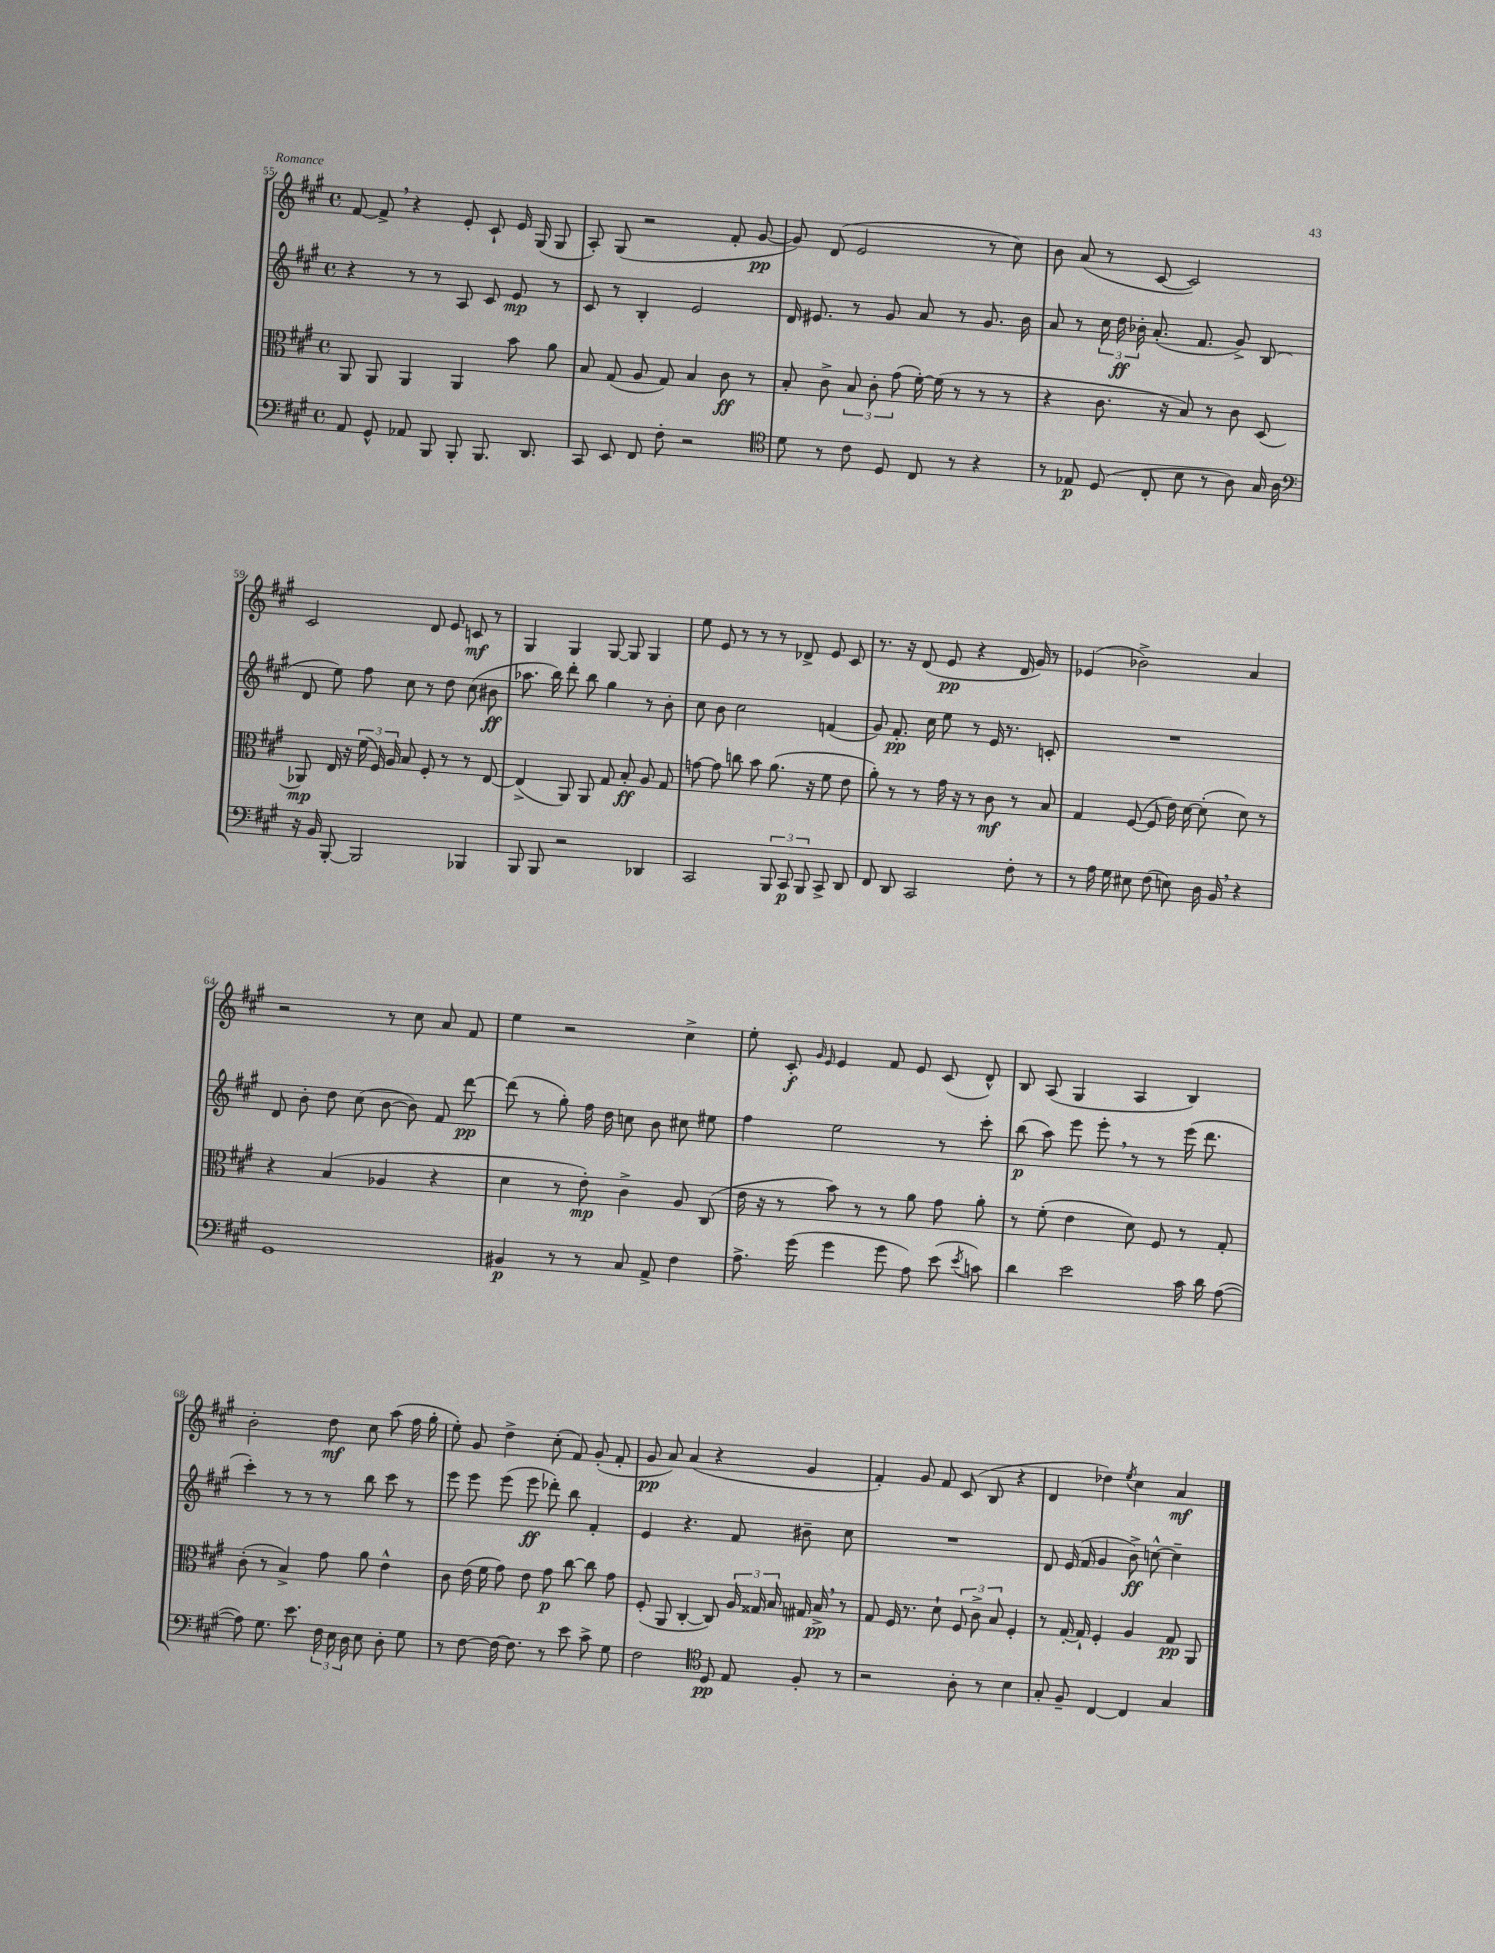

**kern	**dynam	**kern	**dynam	**kern	**dynam	**kern	**dynam
*part4	*part4	*part3	*part3	*part2	*part2	*part1	*part1
*staff4	*staff4	*staff3	*staff3	*staff2	*staff2	*staff1	*staff1
*clefF4	*	*clefC3	*	*clefG2	*	*clefG2	*
*k[f#c#g#]	*	*k[f#c#g#]	*	*k[f#c#g#]	*	*k[f#c#g#]	*
*M4/4	*	*M4/4	*	*M4/4	*	*M4/4	*
*met(c)	*	*met(c)	*	*met(c)	*	*met(c)	*
=55	=55	=55	=55	=55	=55	=55	=55
8AA/	.	8AA/	.	4r	.	[8f#/	.
8GG#^^/	.	8AA/	.	.	.	8f#^,/]	.
8AA-X/	.	4AA/	.	8r	.	4r	.
8BBB/	.	.	.	8r	.	.	.
8BBB'/	.	4AA/	.	8A/	.	8e'/	.
8.BBB/	.	.	.	8c#/	.	8c#`/	.
.	.	8b\	.	8e/	mp	16e/	.
8.DD/	.	.	.	.	.	(16G#/	.
.	.	8a\	.	8r	.	8G#/	.
=56	=56	=56	=56	=56	=56	=56	=56
8CC#/	.	8B/	.	8c#/	.	8A'/)	.
8EE/	.	(8G#/	.	8r	.	(8G#/	.
8FF#/	.	8A/	.	4B'/	.	2r	.
8F#'\	.	8G#/)	.	.	.	.	.
2r	.	4B/	.	2e/	.	.	.
.	.	8c#\	ff	.	.	8f#'/	.
.	.	8r	.	.	.	[8g#/	pp
=57	=57	=57	=57	=57	=57	=57	=57
*clefC4	*	*	*	*	*	*	*
8d\	.	8B'/	.	16d/	.	8g#/])	.
.	.	.	.	8.e#X/	.	.	.
8r	.	8c#^\	.	.	.	(8d/	.
8c#\	.	12B/	.	8r	.	2e/	.
.	.	12c#'\	.	.	.	.	.
8D/	.	.	.	8g#/	.	.	.
.	.	(12g#\	.	.	.	.	.
8C#/	.	[16f#'\)	.	8a/	.	.	.
.	.	(16f#\]	.	.	.	.	.
8r	.	8r	.	8r	.	.	.
4r	.	8r	.	8.g#/	.	8r	.
.	.	8r	.	.	.	8cc#\)	.
.	.	.	.	16b\	.	.	.
=58	=58	=58	=58	=58	=58	=58	=58
8r	.	4r	.	8a/	.	8b\	.
8E-X/	p	.	.	8r	.	(8a/	.
(8D/	.	8.c#\	.	24cc#\	.	8r	.
.	.	.	.	24dd\	ff	.	.
.	.	.	.	24b-X'\	.	.	.
8C#'/	.	.	.	(8.a'/	.	[8c#/	.
.	.	16r	.	.	.	.	.
8B\	.	8B/)	.	.	.	2c#/])	.
.	.	.	.	8.f#/	.	.	.
8r	.	8r	.	.	.	.	.
8A\)	.	8c#\	.	8g#^/)	.	.	.
16G#/	.	(8D/	.	(8B/	.	.	.
16A\	.	.	.	.	.	.	.
!!LO:LB:g=z
=59	=59	=59	=59	=59	=59	=59	=59
*clefF4	*	*	*	*	*	*	*
16r	.	8AA-X/)	mp	8d/	.	2c#/	.
16BB/	.	.	.	.	.	.	.
[8BBB'/	.	16E/	.	8ee\)	.	.	.
.	.	16r	.	.	.	.	.
2BBB/]	.	(24f#\	.	8ff#\	.	.	.
.	.	24F#/)	.	.	.	.	.
.	.	24A/	.	.	.	.	.
.	.	8B/	.	8cc#\	.	.	.
.	.	8F#'/	.	8r	.	8d/	.
.	.	8r	.	8dd\	.	8e/	.
4BBB-X/	.	8r	.	(8cc#\	.	8cn/	mf
.	.	[8E/	.	8b#X\	ff	8r	.
=60	=60	=60	=60	=60	=60	=60	=60
8BBB/	.	(4E^/]	.	8.aa-X\	.	4G#/	.
8BBB/	.	.	.	.	.	.	.
.	.	.	.	16bb\)	.	.	.
2r	.	8AA/)	.	8ddd'\	.	4G#/	.
.	.	8AA/	.	8bb\	.	.	.
.	.	8G#/	.	4gg#\	.	[8G#/	.
.	.	8B'/	ff	.	.	8G#/]	.
4DD-X/	.	8A/	.	8r	.	4G#/	.
.	.	8G#/	.	8b'\	.	.	.
=61	=61	=61	=61	=61	=61	=61	=61
2CC#/	.	[8gn\	.	8cc#\	.	8ee\	.
.	.	8g\]	.	8b\	.	8e/	.
.	.	8ccn\	.	2cc#\	.	8r	.
.	.	8b\	.	.	.	8r	.
12BBB/	.	(8.a\	.	.	.	8r	.
12CC#/	p	.	.	.	.	.	.
.	.	.	.	.	.	8d-X^/	.
12BBB/	.	.	.	.	.	.	.
.	.	16r	.	.	.	.	.
8CC#^/	.	8f#\	.	(4fn/	.	8e/	.
8DD/	.	8e\	.	.	.	8c#/	.
=62	=62	=62	=62	=62	=62	=62	=62
8FF#/	.	8a'\)	.	8g#/)	.	8.r	.
8DD/	.	8r	.	8.f#'/	pp	.	.
.	.	.	.	.	.	16r	.
2CC#/	.	8r	.	.	.	(8d/	.
.	.	.	.	16cc#\	.	.	.
.	.	16g#\	.	8ee\	.	8e/	pp
.	.	16r	.	.	.	.	.
.	.	8r	.	8r	.	4r	.
.	.	8c#\	mf	16e/	.	.	.
.	.	.	.	8.r	.	.	.
8F#'\	.	8r	.	.	.	16d/	.
.	.	.	.	.	.	16g#/)	.
8r	.	8B/	.	8cn'/	.	8r	.
=63	=63	=63	=63	=63	=63	=63	=63
8r	.	4G#/	.	1r	.	(4e-X/	.
16A\	.	.	.	.	.	.	.
16G#\	.	.	.	.	.	.	.
8E#X\	.	([8F#/	.	.	.	2b-X^\)	.
(8F#\	.	8F#/]	.	.	.	.	.
8En\)	.	16e\)	.	.	.	.	.
.	.	[16d\	.	.	.	.	.
16D\	.	(8d'\]	.	.	.	.	.
16BB,/	.	.	.	.	.	.	.
4r	.	8d\)	.	.	.	4a/	.
.	.	8r	.	.	.	.	.
!!LO:LB:g=z
=64	=64	=64	=64	=64	=64	=64	=64
1GG#	.	4r	.	8d/	.	2r	.
.	.	.	.	8b'\	.	.	.
.	.	(4B/	.	8dd\	.	.	.
.	.	.	.	(8cc#\	.	.	.
.	.	4A-X/	.	[8b\	.	8r	.
.	.	.	.	8b\])	.	8cc#\	.
.	.	4r	.	8f#/	.	8a/	.
.	.	.	.	[8ddd\	pp	8f#/	.
=65	=65	=65	=65	=65	=65	=65	=65
4BB#X/	p	4d\	.	(8ddd\]	.	4ee\	.
.	.	.	.	8r	.	.	.
8r	.	8r	.	8gg#'\)	.	2r	.
8r	.	8e'\)	mp	16ff#\	.	.	.
.	.	.	.	16dd\	.	.	.
8C#/	.	4c#^\	.	8ccn\	.	.	.
8AA^/	.	.	.	8b\	.	.	.
4F#\	.	8A/	.	8cc#X\	.	4cc#^\	.
.	.	(8C#/	.	8ee#X\	.	.	.
=66	=66	=66	=66	=66	=66	=66	=66
8.A^\	.	16e\	.	4ff#\	.	8ee'\	.
.	.	16r	.	.	.	.	.
.	.	8r	.	.	.	8c#'/	f
(16g#\	.	.	.	.	.	.	.
.	.	.	.	.	.	16qqg#/	.
.	.	.	.	.	.	16qqe/	.
4g#\	.	8b\)	.	2ee\	.	4e/	.
.	.	8r	.	.	.	.	.
8g#\	.	8r	.	.	.	8f#/	.
8A\)	.	8a\	.	.	.	8e/	.
(8e\	.	8g#\	.	8r	.	(8c#/	.
8qe/	.	.	.	.	.	.	.
8cn\)	.	8a'\	.	8ccc#'\	.	8d^^/)	.
=67	=67	=67	=67	=67	=67	=67	=67
4d\	.	8r	.	(8bb\	p	8B/	.
.	.	(8f#'\	.	8aa\)	.	(8A/	.
2e\	.	4e\	.	8eee\	.	4G#/	.
.	.	.	.	8eee',\	.	.	.
.	.	8d\)	.	8r	.	4A/	.
.	.	8F#/	.	8r	.	.	.
16c#\	.	8r	.	(16eee\	.	4B/)	.
16d\	.	.	.	8.ddd\	.	.	.
([8A\	.	8G#'/	.	.	.	.	.
!!LO:LB:g=z
=68	=68	=68	=68	=68	=68	=68	=68
8A\])	.	(8c#'\	.	4ccc#'\)	.	2b'\	.
8.G#\	.	8r	.	.	.	.	.
.	.	4B^/)	.	8r	.	.	.
8.e\	.	.	.	.	.	.	.
.	.	.	.	8r	.	.	.
24F#\	.	8g#\	.	8r	.	8dd\	mf
24E\	.	.	.	.	.	.	.
24D\	.	.	.	.	.	.	.
8E\	.	8a\	.	8bb\	.	8cc#\	.
8D'\	.	4e^^\	.	8ccc#\	.	(8aa\	.
8G#\	.	.	.	8r	.	16ff#\	.
.	.	.	.	.	.	16gg#'\	.
=69	=69	=69	=69	=69	=69	=69	=69
8r	.	8c#\	.	8eee\	.	8ee'\)	.
[8F#\	.	(16e\	.	8eee\	.	8g#/	.
.	.	16f#\	.	.	.	.	.
16F#\_	.	8g#\)	.	(8eee\	.	4dd^\	.
8.F#\]	.	.	.	.	.	.	.
.	.	8e\	.	8eee\	ff	.	.
8r	.	8g#\	p	8ddd-X'\)	.	(8cc#'\	.
8e\	.	[8cc#\	.	8bb\	.	8f#/)	.
8c#^\	.	8cc#\]	.	4f#'/	.	(8g#'/	.
8G#\	.	8g#\	.	.	.	8f#'/	.
=70	=70	=70	=70	=70	=70	=70	=70
2F#\	.	(8F#'/	.	4e/	.	8g#/	pp
.	.	8AA/	.	.	.	8a/)	.
.	.	[4C#'/	.	4.r	.	(4a/	.
*clefC4	*	*	*	*	*	*	*
8D/	pp	8C#/])	.	.	.	4r	.
8E/	.	24A/	.	8f#/	.	.	.
.	.	24G##X/	.	.	.	.	.
.	.	24B/	.	.	.	.	.
8F#'/	.	16G#X/	.	8b#X~\	.	4g#/	.
.	.	16B^,/	pp	.	.	.	.
8r	.	8r	.	8cc#\	.	.	.
=71	=71	=71	=71	=71	=71	=71	=71
2r	.	8G#/	.	1r	.	4f#'/)	.
.	.	16F#/	.	.	.	.	.
.	.	8.r	.	.	.	.	.
.	.	.	.	.	.	8g#/	.
.	.	8d`\	.	.	.	8f#/	.
8A'\	.	12F#/	.	.	.	(8c#/	.
.	.	12c#^\	.	.	.	.	.
8r	.	.	.	.	.	8B/	.
.	.	12B/	.	.	.	.	.
4B\	.	4F#'/	.	.	.	4r	.
=72	=72	=72	=72	=72	=72	=72	=72
8G#'/	.	8r	.	8d/	.	4d/	.
8F#~/	.	[16G#'/	.	(16e/	.	.	.
.	.	16G#`/]	.	16f#/	.	.	.
[4C#/	.	4F#'/	.	4g#/	.	4dd-X\)	.
.	.	.	.	.	.	8qee/	.
4C#/]	.	4A/	.	8b^\)	ff	4cc#\	.
.	.	.	.	[8ccn^^\	.	.	.
4G#/	.	8G#/	pp	4cc~\]	.	4a/	mf
.	.	8AA/	.	.	.	.	.
==	==	==	==	==	==	==	==
*-	*-	*-	*-	*-	*-	*-	*-
